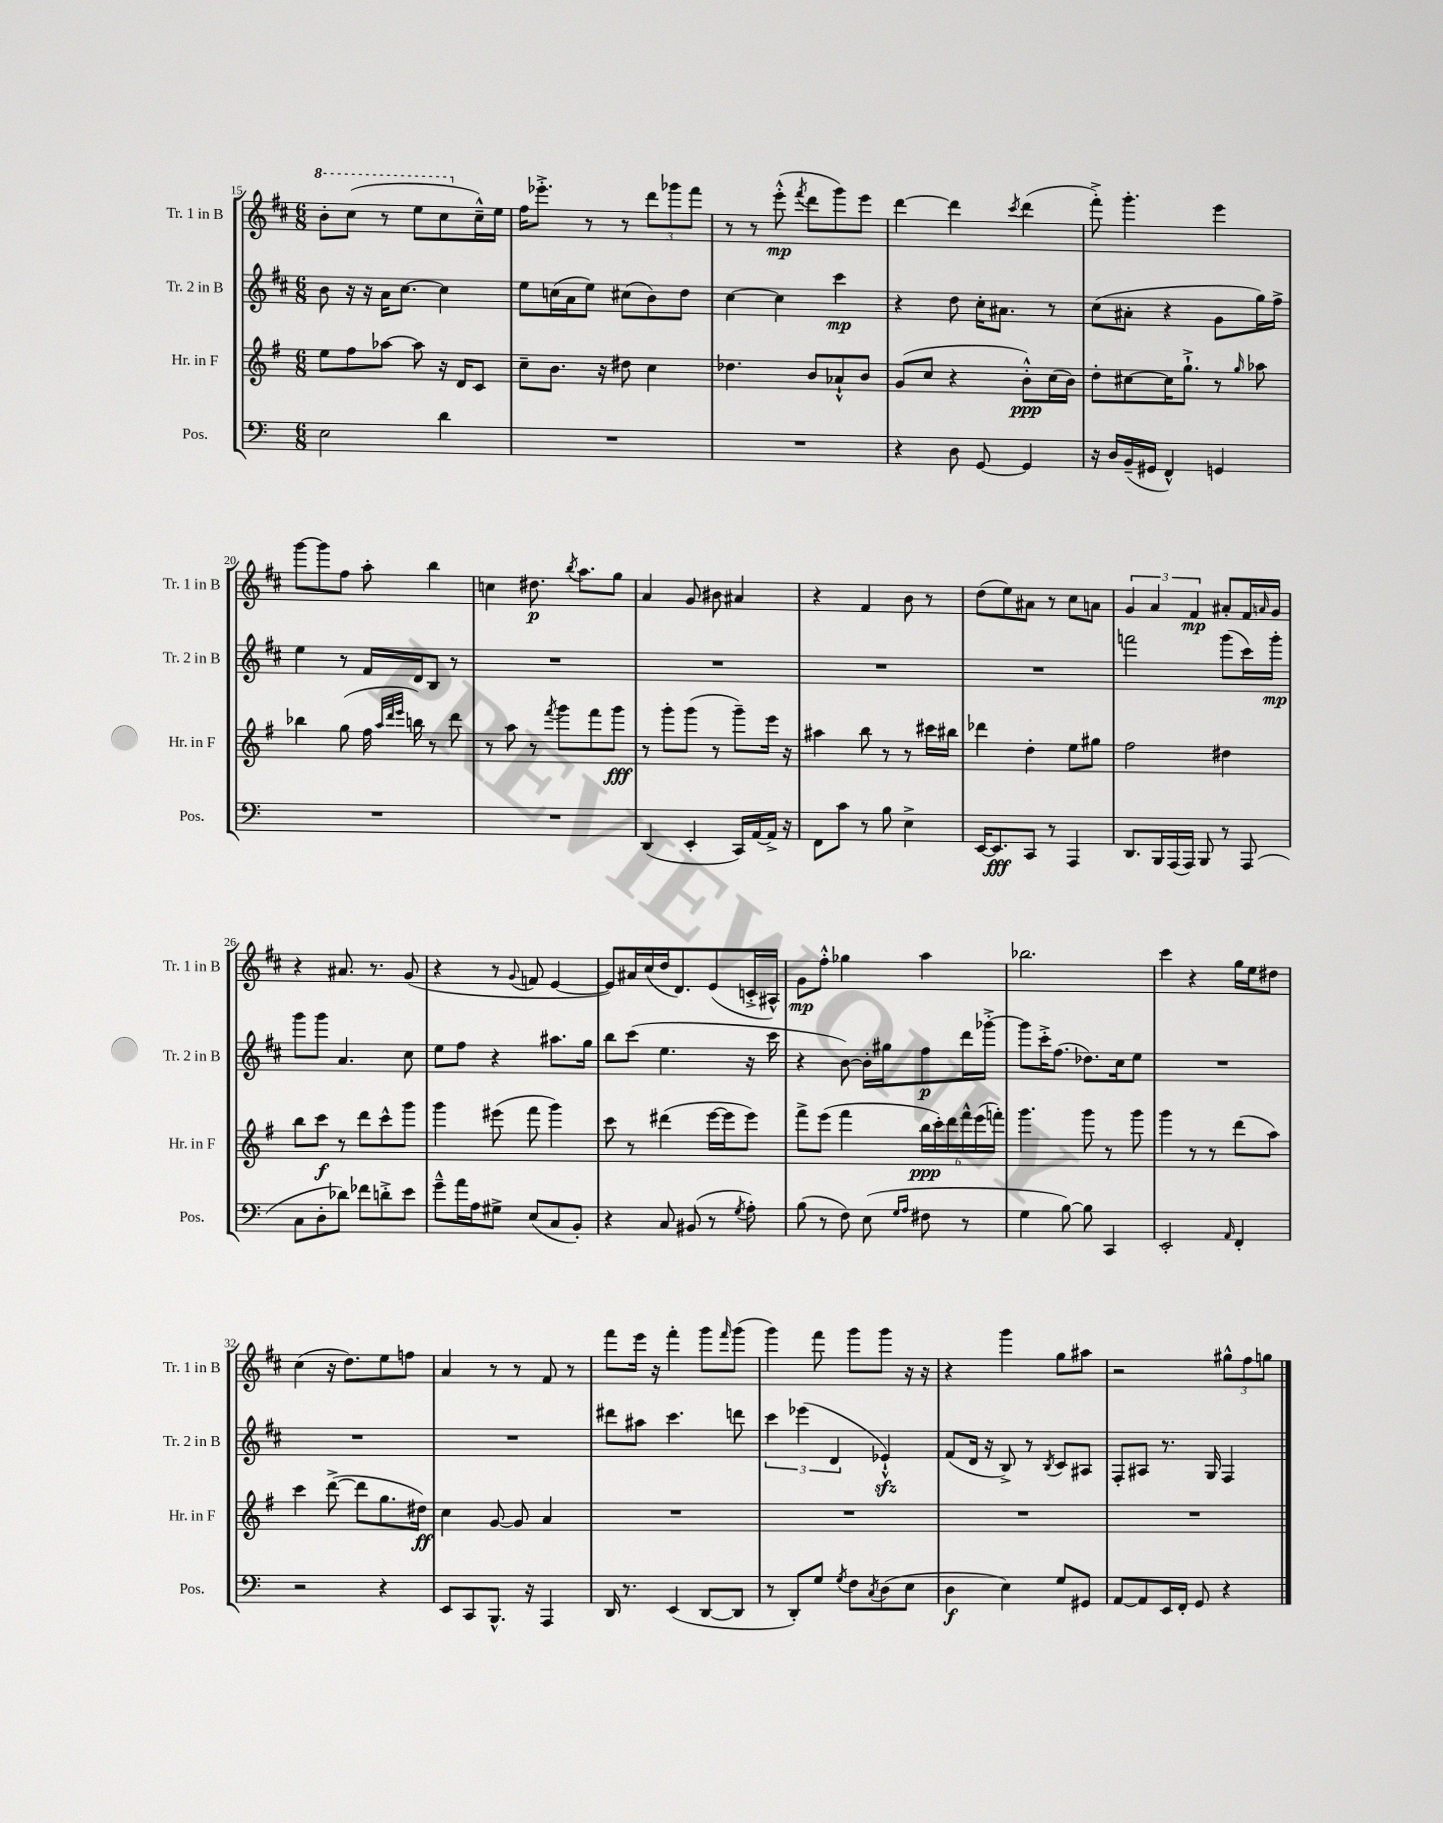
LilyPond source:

<<
\new StaffGroup <<
\new Staff = "s0" \with { instrumentName = "Tr. 1 in B" shortInstrumentName = "Tr. 1 in B" } {
    \clef treble \key d \major \numericTimeSignature \time 6/8
    \ottava #1 b''8-. cis'''8( r8 e'''8 cis'''8 \ottava #0 cis''16---^) e''16 |
    fis''16 ees'''8.-.-> r8 r8 \tuplet 3/2 { d'''8 ges'''8 fis'''8 } |
    r8 r8 e'''8-.-^\mp( \acciaccatura { fis'''8 } d'''8 g'''8) e'''8 |
    d'''4~ d'''4 \acciaccatura { cis'''8 } d'''4( |
    fis'''8-.->) g'''4.-. e'''4 |
    g'''8~ g'''8 fis''8 a''8-. b''4 |
    c''4 dis''8.\p \acciaccatura { b''8 } a''8. g''8 |
    a'4 g'8 bis'8 ais'4 |
    r4 fis'4 b'8 r8 |
    d''8( e''8) ais'8 r8 cis''8 a'8 |
    \tuplet 3/2 { g'4 a'4 fis'4\mp } ais'8-. fis'16 \grace { a'16 } g'16 |
    r4 ais'8. r8. g'8( |
    r4 r8 \appoggiatura { g'8 } f'8 e'4~ |
    e'8) ais'16 cis''16( d''16 d'8.) e'8( c'16-.-> ais16-^) |
    g'8\mp fis''8-.-^ ges''4 a''4 |
    bes''2. |
    cis'''4 r4 g''16 e''16 dis''8 |
    cis''4( r16 d''8.) e''8 f''8 |
    a'4 r8 r8 fis'8 r8 |
    fis'''8 e'''16 r16 fis'''4-. g'''8 \grace { fis'''16 } g'''8( |
    g'''4) fis'''8 g'''8 g'''8 r16 r16 |
    r4 g'''4 g''8 ais''8 |
    r2 \tuplet 3/2 { gis''8-^ fis''8 g''8 } \bar "|." |
}
\new Staff = "s1" \with { instrumentName = "Tr. 2 in B" shortInstrumentName = "Tr. 2 in B" } {
    \clef treble \key d \major \numericTimeSignature \time 6/8
    b'8 r16 r16 a'16 cis''8.~ cis''4 |
    e''8 c''16( a'16 e''8) cis''8( b'8) d''8 |
    cis''4~ cis''4 cis'''4\mp |
    r4 d''8 cis''16-. ais'8. r8 |
    cis''8( ais'8-. r4 g'8 g''16) fis''16-> |
    e''4 r8 fis'16 d'16 b8 r8 |
    R2. |
    R2. |
    R2. |
    R2. |
    f'''2 g'''8( cis'''16) g'''16-.\mp |
    g'''8 g'''8 a'4. cis''8 |
    e''8 fis''8 r4 ais''8. g''16 |
    b''8 cis'''8( e''4. r16 cis'''16 |
    r4 b'8~) b'16-. gis''16 fis''8\p d'''16 ges'''16~-.-> |
    ges'''8 cis'''16-.-> fis''8.( des''8.) cis''16 e''8 |
    R2. |
    R2. |
    R2. |
    dis'''8 ais''8 cis'''4. d'''8 |
    \tuplet 3/2 { cis'''4 ees'''4( d'4 } ees'4-!-^\sfz) |
    fis'8( d'16 r16 b8->) r8 \acciaccatura { b8 } cis'8 ais8 |
    fis8-. ais8 r8. g16 fis4 \bar "|." |
}
\new Staff = "s2" \with { instrumentName = "Hr. in F" shortInstrumentName = "Hr. in F" } {
    \clef treble \key g \major \numericTimeSignature \time 6/8
    e''8 fis''8 aes''8~ aes''8 r16 d'16 c'8 |
    c''8-- b'8. r16 dis''8 c''4 |
    des''4. b'8 aes'8-!-^ b'8 |
    g'8( c''8 r4 b'8-.-^\ppp) c''16( b'16) |
    d''8-. cis''8~ cis''16 g''8.-!-> r8 \grace { g''16 } aes''8 |
    bes''4 g''8( fis''16 \grace { a''32 d'''32 e'''32 } b''16) r8 d'''8 |
    r8 a''8 r8 \acciaccatura { fis'''8 } g'''8 fis'''8 g'''8\fff |
    r8 g'''8-. g'''8( r8 g'''8--) e'''16 r16 |
    ais''4 b''8 r8 r8 cis'''16 bis''16 |
    des'''4 d''4-. e''8 gis''8 |
    fis''2 dis''4 |
    b''8 c'''8\f r8 d'''8 c'''8-^ g'''8 |
    g'''4 eis'''8( fis'''8 g'''4) |
    c'''8 r8 dis'''4( e'''16~ e'''16 e'''8) |
    fis'''8-> e'''8( fis'''4 \tuplet 6/4 { b''16\ppp c'''16-.) d'''16 fis'''16-^ e'''16( f'''16-.) } |
    g'''4. g'''8 r8 g'''8 |
    g'''4 r8 r8 d'''8( a''8) |
    c'''4 d'''8~->( d'''8 g''8. dis''16\ff) |
    c''4 g'8~ g'8 a'4 |
    R2. |
    R2. |
    R2. |
    R2. \bar "|." |
}
\new Staff = "s3" \with { instrumentName = "Pos." shortInstrumentName = "Pos." } {
    \clef bass \key c \major \numericTimeSignature \time 6/8
    e2 d'4 |
    R2. |
    R2. |
    r4 d8 g,8~ g,4 |
    r16 d16 b,16--( gis,16 f,4-^) g,4 |
    R2. |
    R2. |
    d,4( e,4-. c,16) a,16~ a,16-> r16 |
    f,8 c'8 r8 b8 e4-> |
    e,16~ e,8.\fff c,8 r8 a,,4 |
    d,8. b,,16 a,,16( a,,16) b,,8 r8 a,,8( |
    c8 d8-. des'8) fes'8 d'8-.-> e'8 |
    g'8---^ a'16 a16 gis8-> e8( c8 b,8-.) |
    r4 c8 bis,8( r8 \acciaccatura { g8 } a8-.) |
    b8( r8 f8) e8( \grace { g16 a16 } fis8 r8 |
    g4 b8~) b8 c,4 |
    e,2-. \grace { a,16 } f,4-. |
    r2 r4 |
    e,8 c,8 b,,8.-^ r16 a,,4 |
    d,16 r8. e,4( d,8~ d,8 |
    r8 d,8-.) g8 \acciaccatura { g8 } f8 \acciaccatura { c8 } d8( e8 |
    d4\f e4) g8 gis,8 |
    a,8~ a,8 e,16 f,16-. g,8 r4 \bar "|." |
}
>>
>>
\layout { \context { \Score currentBarNumber = #15 } }
